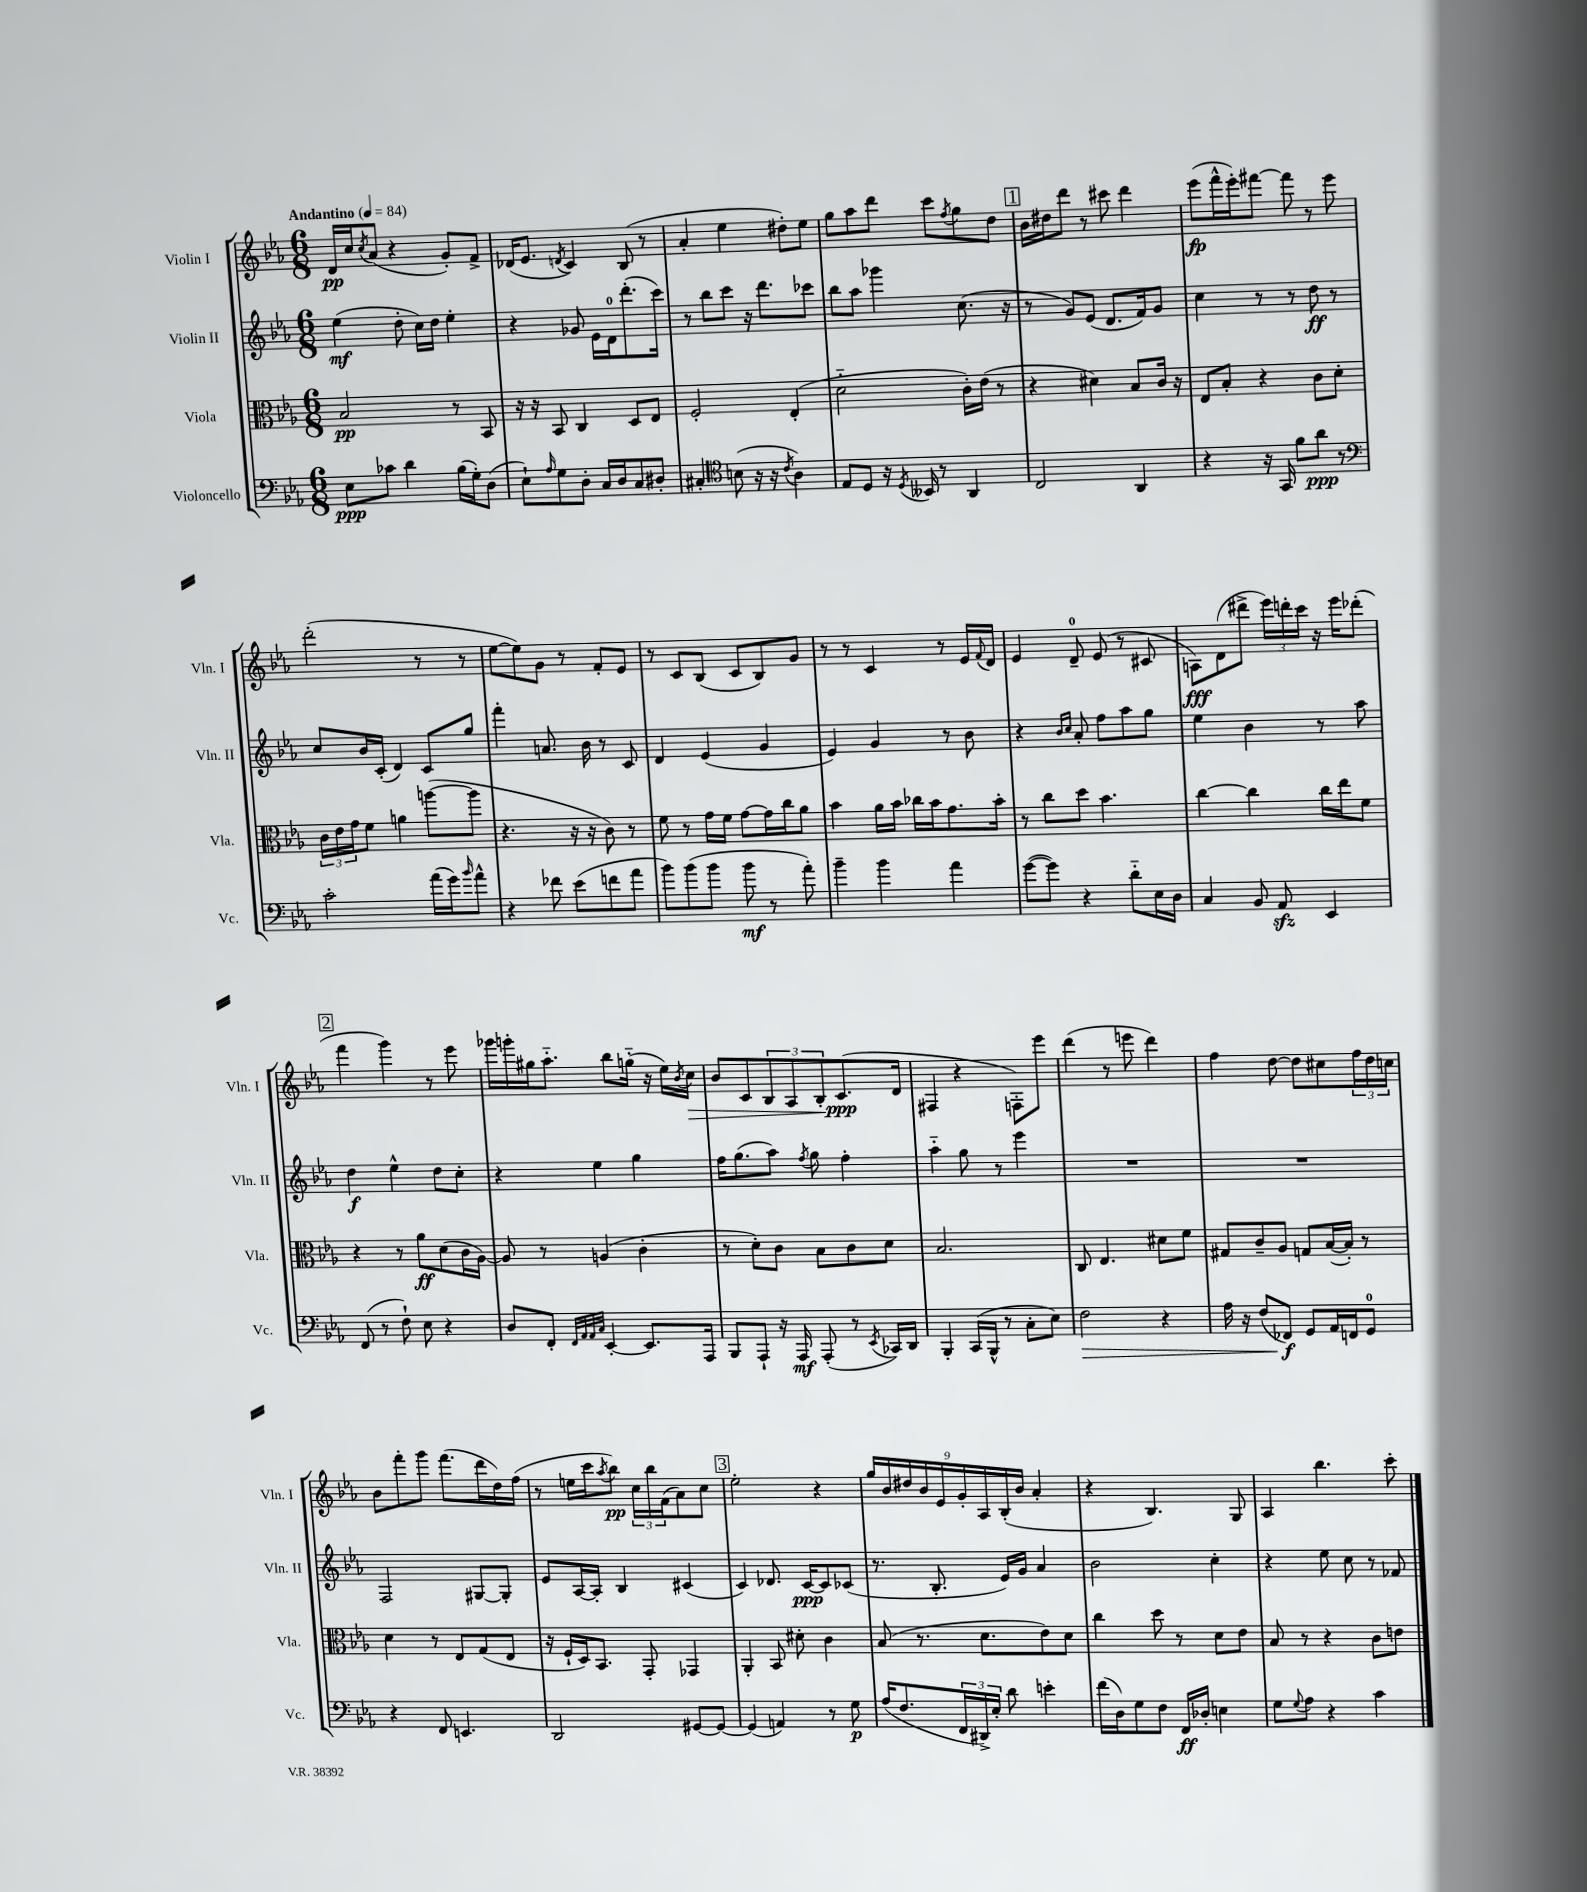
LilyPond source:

<<
\new StaffGroup <<
\new Staff = "s0" \with { instrumentName = "Violin I" shortInstrumentName = "Vln. I" } {
    \clef treble \key ees \major \numericTimeSignature \time 6/8 \tempo "Andantino" 4 = 84
    d'16\pp c''16 \acciaccatura { c''8 } aes'8( r4 g'8-.) f'8-> |
    des'16( ees'8. \acciaccatura { d'8 } c'4) bes8( r8 |
    aes'4-. ees''4 dis''8-.) ees''8 |
    g''8 aes''8 d'''8 c'''8 \acciaccatura { f''8 } g''8 d''8 |
    \mark \markup { \box "1" } bes'16 dis''16 d'''8 r8 cis'''8 d'''4 |
    ees'''8\fp( f'''16-^ ees'''16-.) fis'''8~ fis'''8 r8 ees'''8 |
    d'''2-.( r8 r8 |
    ees''8~ ees''8) g'8 r8 f'8-. ees'8 |
    r8 c'8 bes8( c'8 bes8) g'8 |
    r8 r8 c'4 r8 ees'16 \appoggiatura { f'8 } d'16 |
    ees'4 d'8-0-- ees'8( r8 cis'8 |
    a8\fff) d'8( dis'''8-> \tuplet 3/2 { ees'''16) d'''16-. c'''16 } r16 ees'''16 des'''8-.( |
    \mark \markup { \box "2" } f'''4 g'''4) r8 ees'''8 |
    ges'''16 g'''16-. gis''16 aes''8.-_ bes''8 g''16-_( r16 ees''16) \acciaccatura { bes'8 } c''16\> |
    bes'8 c'8 \tuplet 3/2 { bes8 aes8 bes8-.\! } c'8.\ppp( d'16 |
    fis4 r4 f8-.) ees'''8 |
    d'''4( r8 e'''8 d'''4) |
    f''4 d''8~ d''8 cis''8 \tuplet 3/2 { f''16 d''16 c''16 } |
    bes'8 f'''8-. g'''8 f'''8.( d'''16 d''16) f''16( |
    r8 e''16 c'''16 \acciaccatura { aes''8 } bes''8\pp) \tuplet 3/2 { c''16 bes''16 f'16( } aes'8) c''8 |
    \mark \markup { \box "3" } ees''2-. r4 |
    \tuplet 9/8 { g''16 bes'16 dis''16 bes'16 ees'16 g'16-. aes16 bes16-.( bes'16 } aes'4-. |
    r4 bes4.) g8 |
    aes4 bes''4. c'''8-. \bar "|." |
}
\new Staff = "s1" \with { instrumentName = "Violin II" shortInstrumentName = "Vln. II" } {
    \clef treble \key ees \major \numericTimeSignature \time 6/8
    ees''4\mf( d''8-. c''16) d''16 ees''4-. |
    r4 ges'8 ees'16 d'16-0 d'''8.-.( c'''16) |
    r8 bes''8 c'''8 r16 d'''8. ces'''8 |
    bes''8 aes''8 ges'''4 c''8.( r16 |
    \mark \markup { \box "1" } r8 g'8) ees'8( d'8. f'16) g'8 |
    c''4 r8 r8 d''8\ff r8 |
    c''8 bes'16 c'16-.( d'4) c'8 g''8 |
    f'''4-. a'8. bes'16 r8 c'8 |
    d'4 ees'4( g'4 |
    ees'4) g'4 r8 bes'8 |
    r4 \grace { bes'16 c''16 } aes'8-. f''8 aes''8 g''8 |
    ees''4 bes'4 r8 aes''8 |
    \mark \markup { \box "2" } d''4\f ees''4-^ d''8 c''8-. |
    r4 ees''4 g''4 |
    f''16 g''8.( aes''8) \acciaccatura { f''8 } g''8 f''4-. |
    aes''4-_ g''8 r8 ees'''4 |
    R2. |
    R2. |
    f2 gis8~ gis8-. |
    ees'8 aes16~ aes16-. bes4 cis'4( |
    \mark \markup { \box "3" } c'4) des'8. c'16~\ppp c'8 ces'8( |
    r8. bes8.-. ees'16) g'16 aes'4 |
    bes'2 c''4-. |
    r4 ees''8 c''8 r8 fes'8 \bar "|." |
}
\new Staff = "s2" \with { instrumentName = "Viola" shortInstrumentName = "Vla." } {
    \clef alto \key ees \major \numericTimeSignature \time 6/8
    bes2\pp r8 bes,8 |
    r16 r16 bes,8 c4 d8 ees8 |
    f2-. ees4-.( |
    d'2-_ c'16-.) ees'16( r8 |
    \mark \markup { \box "1" } r4 dis'4) bes8 c'16 r16 |
    ees8 bes8-. r4 c'8 d'8-. |
    \tuplet 3/2 { c'16 ees'16 g'16 } f'8 a'4 a''8~( a''8 |
    r4. r16 r16 c'8) r8 |
    f'8 r8 g'16 f'16 g'8~ g'16 c''16 aes'8 |
    bes'4 aes'16 bes'16 ces''16 bes'16 g'8. bes'16-. |
    r8 c''8 d''8 bes'4. |
    c''4~ c''4 c''16 ees''16 f'8 |
    \mark \markup { \box "2" } r4 r8 aes'8\ff d'8( c'16 aes16~) |
    aes8 r8 a4( c'4-. |
    r8 d'8-.) c'8 bes8 c'8 d'8 |
    bes2. |
    c8 ees4. dis'8 f'8 |
    gis8 c'8-- aes8 g8 bes16~( bes16-.) r8 |
    d'4 r8 ees8 g8( ees8 |
    r16 f16-! d16) bes,8. g,8-. ges,4 |
    \mark \markup { \box "3" } aes,4-. bes,8 dis'8-. c'4 |
    bes8( r8. d'8. ees'8) d'8 |
    c''4 d''8 r8 d'8 ees'8 |
    bes8 r8 r4 c'8 e'8 \bar "|." |
}
\new Staff = "s3" \with { instrumentName = "Violoncello" shortInstrumentName = "Vc." } {
    \clef bass \key ees \major \numericTimeSignature \time 6/8
    ees8\ppp ces'8 d'4 bes16( g16-.) d8( |
    ees8-!) \grace { aes16 } g8 d8-. c16 d16 c8 dis8-. |
    cis4-. \clef tenor b8( r16 r16 \acciaccatura { c'8 } aes4) |
    ees8 d8 r16 \acciaccatura { d8 } beses,16 r8 aes,4 |
    \mark \markup { \box "1" } c2 aes,4 |
    r4 r16 g,16 f'8 aes'8\ppp r8 |
    \clef bass c'2-. aes'16( g'16) \grace { bes'16 } aes'8-^ |
    r4 fes'8 ees'8( f'8 aes'8 |
    bes'8) bes'8( bes'8 bes'8\mf r8 aes'8-.) |
    bes'4-- bes'4 aes'4 |
    g'8~( g'8) r4 d'8-_ ees16 d16 |
    c4 bes,8 aes,8\sfz ees,4 |
    \mark \markup { \box "2" } f,8( r8 f8-!) ees8 r4 |
    d8 f,8-. \grace { f,32 aes,32 aes,32 c32 } ees,4~-. ees,8. aes,,16 |
    bes,,8 aes,,8-! r16 aes,,16\mf aes,,8-.( r8 \acciaccatura { ees,8 } ces,16) d,16 |
    bes,,4-. c,16( bes,,16-^ r8 c8-. ees8) |
    f2\> r4 |
    aes16 r16 f8( fes,8\f\!) g,8 aes,16 f,16 g,8-0 |
    r4 f,8 e,4. |
    d,2 gis,8~ gis,8~ |
    \mark \markup { \box "3" } gis,4( a,4) r8 g8\p |
    aes16( f8. \tuplet 3/2 { f,16 dis,16->) ees16-. } d'8 e'4-. |
    f'16( d16) g8 f8 f,16\ff des16-. e4 |
    g8 \appoggiatura { g8 } aes8 r4 c'4 \bar "|." |
}
>>
>>
\layout { \context { \Score \remove "Bar_number_engraver" } }
